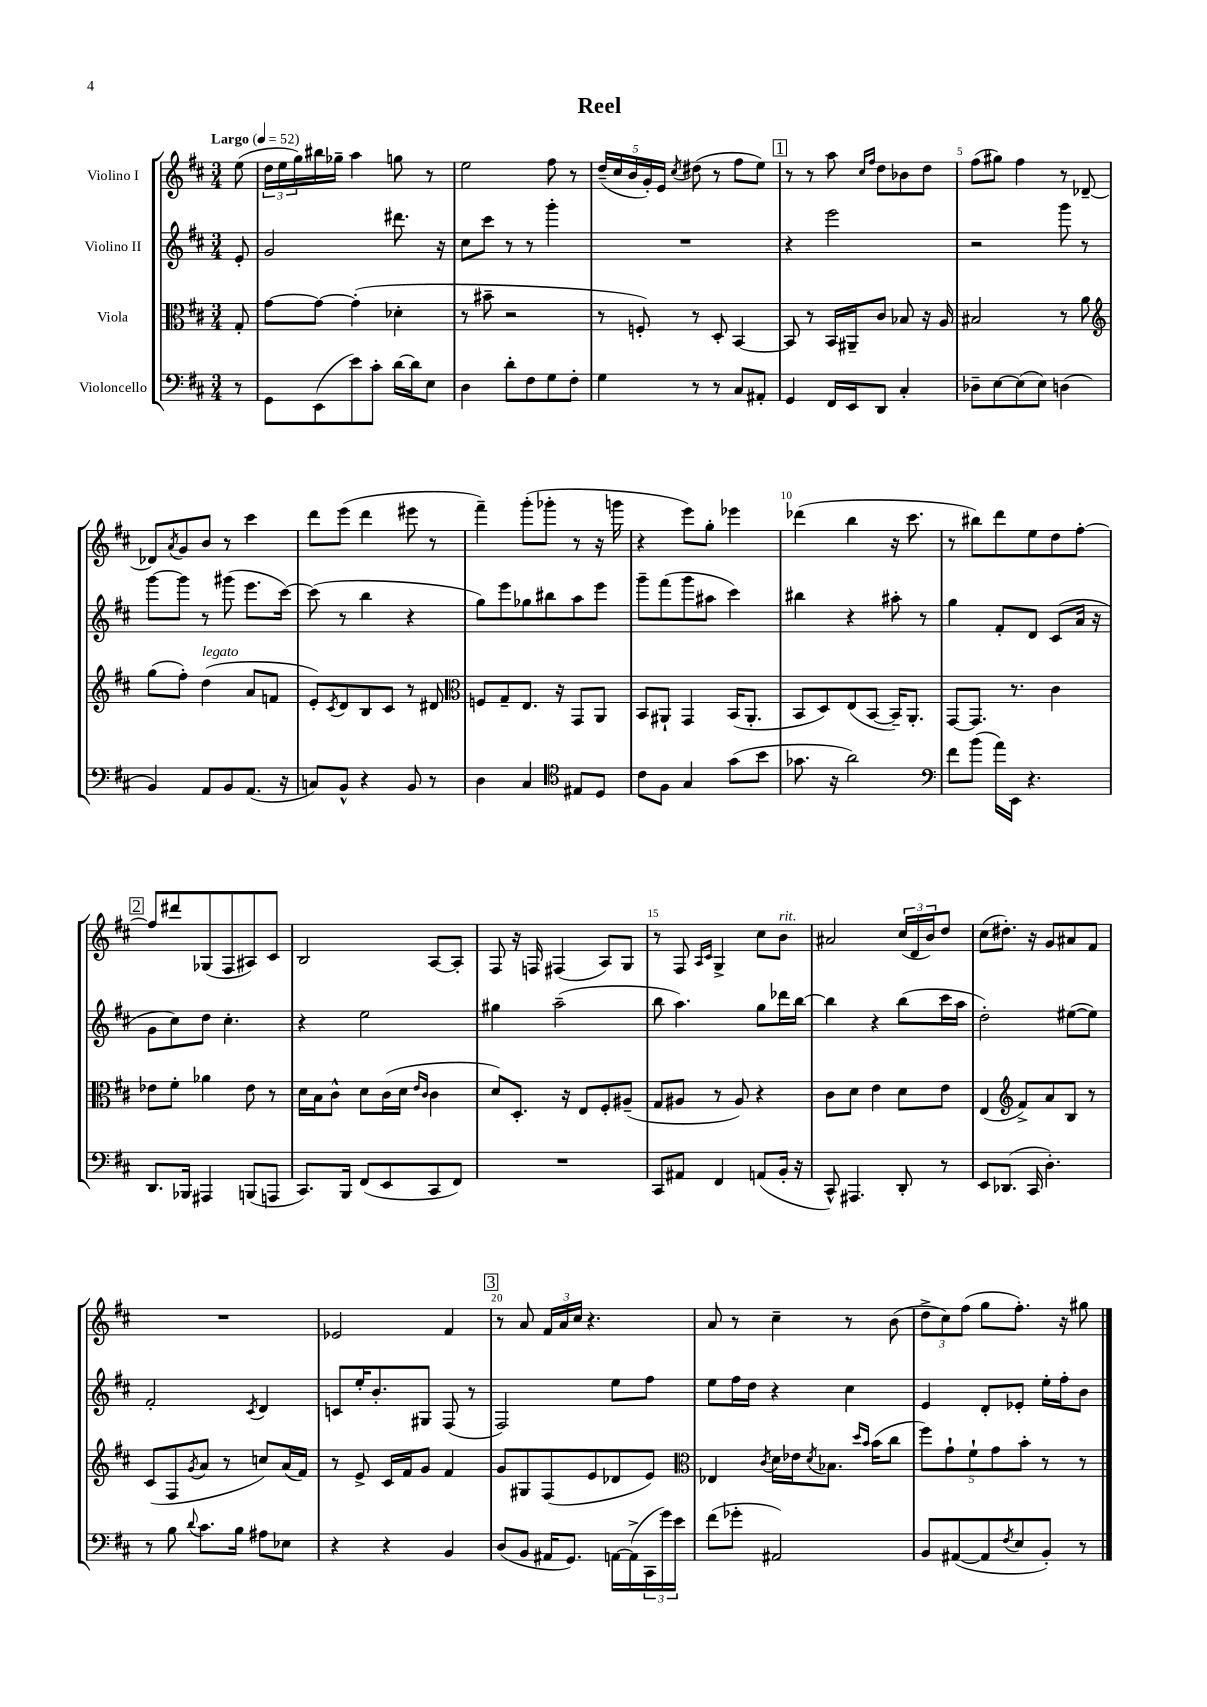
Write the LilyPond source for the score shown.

\header { title = "Reel" }
<<
\new StaffGroup <<
\new Staff = "s0" \with { instrumentName = "Violino I" } {
    \clef treble \key d \major \numericTimeSignature \time 3/4 \partial 8 \tempo "Largo" 4 = 52
    e''8( |
    \tuplet 3/2 { d''16 e''16 g''16) } bis''16 ges''16-- a''4 g''8 r8 |
    e''2 fis''8 r8 |
    \tuplet 5/4 { d''16--( cis''16 b'16 g'16-.) e'16 } \acciaccatura { cis''8 } dis''8( r8 fis''8 e''8) |
    \mark \markup { \box "1" } r8 r8 a''8 \grace { cis''16 fis''16 } d''8 bes'8 d''8 |
    fis''8( gis''8) fis''4 r8 des'8~-- |
    des'8 \acciaccatura { a'8 } g'8 b'8 r8 cis'''4 |
    d'''8 e'''8( d'''4 eis'''8 r8 |
    fis'''4--) g'''8-.( ges'''8-. r8 r16 g'''16 |
    r4 e'''8) g''8-. ees'''4 |
    des'''4( b''4 r16 cis'''8. |
    r8 bis''8) d'''8 e''8 d''8 fis''8~-. |
    \mark \markup { \box "2" } fis''8 dis'''8 ges8( fis8 ais8) cis'8 |
    b2 a8~ a8-. |
    fis8 r16 f16 fis4( a8) g8 |
    r8 fis8 \grace { a16 cis'16 } g4-> cis''8 b'8^\markup { \italic "rit." } |
    ais'2 \tuplet 3/2 { cis''16( d'16 b'16) } d''8 |
    cis''8( dis''8.-.) r16 g'8 ais'8 fis'8 |
    R2. |
    ees'2 fis'4 |
    \mark \markup { \box "3" } r8 a'8 \tuplet 3/2 { fis'16 a'16 cis''16 } r4. |
    a'8 r8 cis''4-- r8 b'8( |
    \tuplet 3/2 { d''8-> cis''8) fis''8( } g''8 fis''8.-.) r16 gis''8 \bar "|." |
}
\new Staff = "s1" \with { instrumentName = "Violino II" } {
    \clef treble \key d \major \numericTimeSignature \time 3/4 \partial 8
    e'8-. |
    g'2 dis'''8. r16 |
    cis''8 cis'''8 r8 r8 g'''4-. |
    R2. |
    \mark \markup { \box "1" } r4 e'''2 |
    r2 g'''8 r8 |
    g'''8~ g'''8 r8 gis'''8( e'''8. cis'''16~) |
    cis'''8( r8 b''4 r4 |
    g''8) e'''8 ges''8 bis''8 a''8 e'''8 |
    g'''8-- fis'''8( g'''8 ais''8 cis'''4) |
    bis''4 r4 ais''8-. r8 |
    g''4 fis'8-. d'8 cis'8( a'16 r16 |
    \mark \markup { \box "2" } g'8 cis''8) d''8 cis''4.-. |
    r4 e''2 |
    gis''4 a''2--( |
    b''8 a''4.) g''8 des'''16 b''16~ |
    b''4 r4 b''8( cis'''16 a''16 |
    d''2-.) eis''8~( eis''8) |
    fis'2-. \acciaccatura { cis'8 } d'4 |
    c'8 e''16-. b'8.-. gis8 fis8( r8 |
    \mark \markup { \box "3" } fis2) e''8 fis''8 |
    e''8 fis''16 d''16 r4 cis''4 |
    e'4 d'8-. ees'8-. e''16-. fis''16-. b'8 \bar "|." |
}
\new Staff = "s2" \with { instrumentName = "Viola" } {
    \clef alto \key d \major \numericTimeSignature \time 3/4 \partial 8
    g8-. |
    g'8~ g'8~ g'4-.( des'4-. |
    r8 bis'8-- r2 |
    r8 f8-.) r8 d8-. b,4~ |
    \mark \markup { \box "1" } b,8 r8 b,16 ais,16-- cis'8 bes8 r16 a16 |
    bis2 r8 a'8 |
    \clef treble g''8( fis''8-.) d''4^\markup { \italic "legato" }( a'8 f'8 |
    e'8-.) \acciaccatura { cis'8 } d'8 b8 cis'8 r8 dis'8 |
    \clef alto f8 g8-- e8. r16 g,8 a,8 |
    b,8 ais,8-! g,4 b,16( ais,8.-. |
    b,8 d8) e8( b,8~ b,16--) a,8.-. |
    g,8~ g,8. r8. cis'4 |
    \mark \markup { \box "2" } ees'8 fis'8-. aes'4 ees'8 r8 |
    d'16 b16 cis'8-^ d'8 cis'16( d'16 \grace { e'16 cis'16 } cis'4 |
    d'8) d8.-. r16 e8 fis8-. ais8--( |
    g8 ais8 r8 ais8) r4 |
    cis'8 d'8 e'4 d'8 e'8 |
    e4( \clef treble fis'8->) a'8 b8 r8 |
    cis'8( fis8 \acciaccatura { g'8 } a'8 r8 c''8) a'16( fis'16) |
    r8 e'8-> cis'16 fis'16 g'8 fis'4 |
    \mark \markup { \box "3" } g'8 gis8 fis8( e'8 des'8 e'8) |
    \clef alto ees4 \acciaccatura { cis'8 } d'16 ees'16 \acciaccatura { d'8 } bes8. \grace { d''16 b'16 } b'16( cis''8 |
    \tuplet 5/4 { fis''8) g'8-! fis'8-! g'8 b'8-. } r8 r8 \bar "|." |
}
\new Staff = "s3" \with { instrumentName = "Violoncello" } {
    \clef bass \key d \major \numericTimeSignature \time 3/4 \partial 8
    r8 |
    g,8 e,8( e'8) cis'8-. d'16~ d'16 e8 |
    d4 d'8-. fis8 g8 fis8-. |
    g4 r8 r8 cis8 ais,8-. |
    \mark \markup { \box "1" } g,4 fis,16 e,16 d,8 cis4-. |
    des8-- e8~ e8( e8) d4( |
    b,4) a,8 b,8 a,8.( r16 |
    c8) b,8-^ r4 b,8 r8 |
    d4 cis4 \clef tenor eis8 d8 |
    cis'8 fis8 g4 g'8( b'8 |
    ges'8. r16 a'2) |
    \clef bass fis'8 b'8( a'16) e,16 r4. |
    \mark \markup { \box "2" } d,8. bes,,16 ais,,4 b,,8( a,,8 |
    cis,8.) b,,16 fis,8( e,8 cis,8 fis,8) |
    R2. |
    cis,8 ais,8 fis,4 a,8( b,16-. r16 |
    cis,8-^) ais,,4. d,8-. r8 |
    e,8 des,8.( cis,16 d4.-.) |
    r8 b8 \appoggiatura { d'8 } cis'8. b16 ais8 ees8 |
    r4 r4 b,4 |
    \mark \markup { \box "3" } d8( b,8 ais,16 g,8.) a,16~ a,16->( \tuplet 3/2 { cis,16 g'16) e'16 } |
    fis'8( ges'8-. ais,2) |
    b,8 ais,8~( ais,8 \acciaccatura { fis8 } e8 b,8-.) r8 \bar "|." |
}
>>
>>
\layout { \context { \Score \override BarNumber.break-visibility = ##(#f #t #t) barNumberVisibility = #(every-nth-bar-number-visible 5) } }
